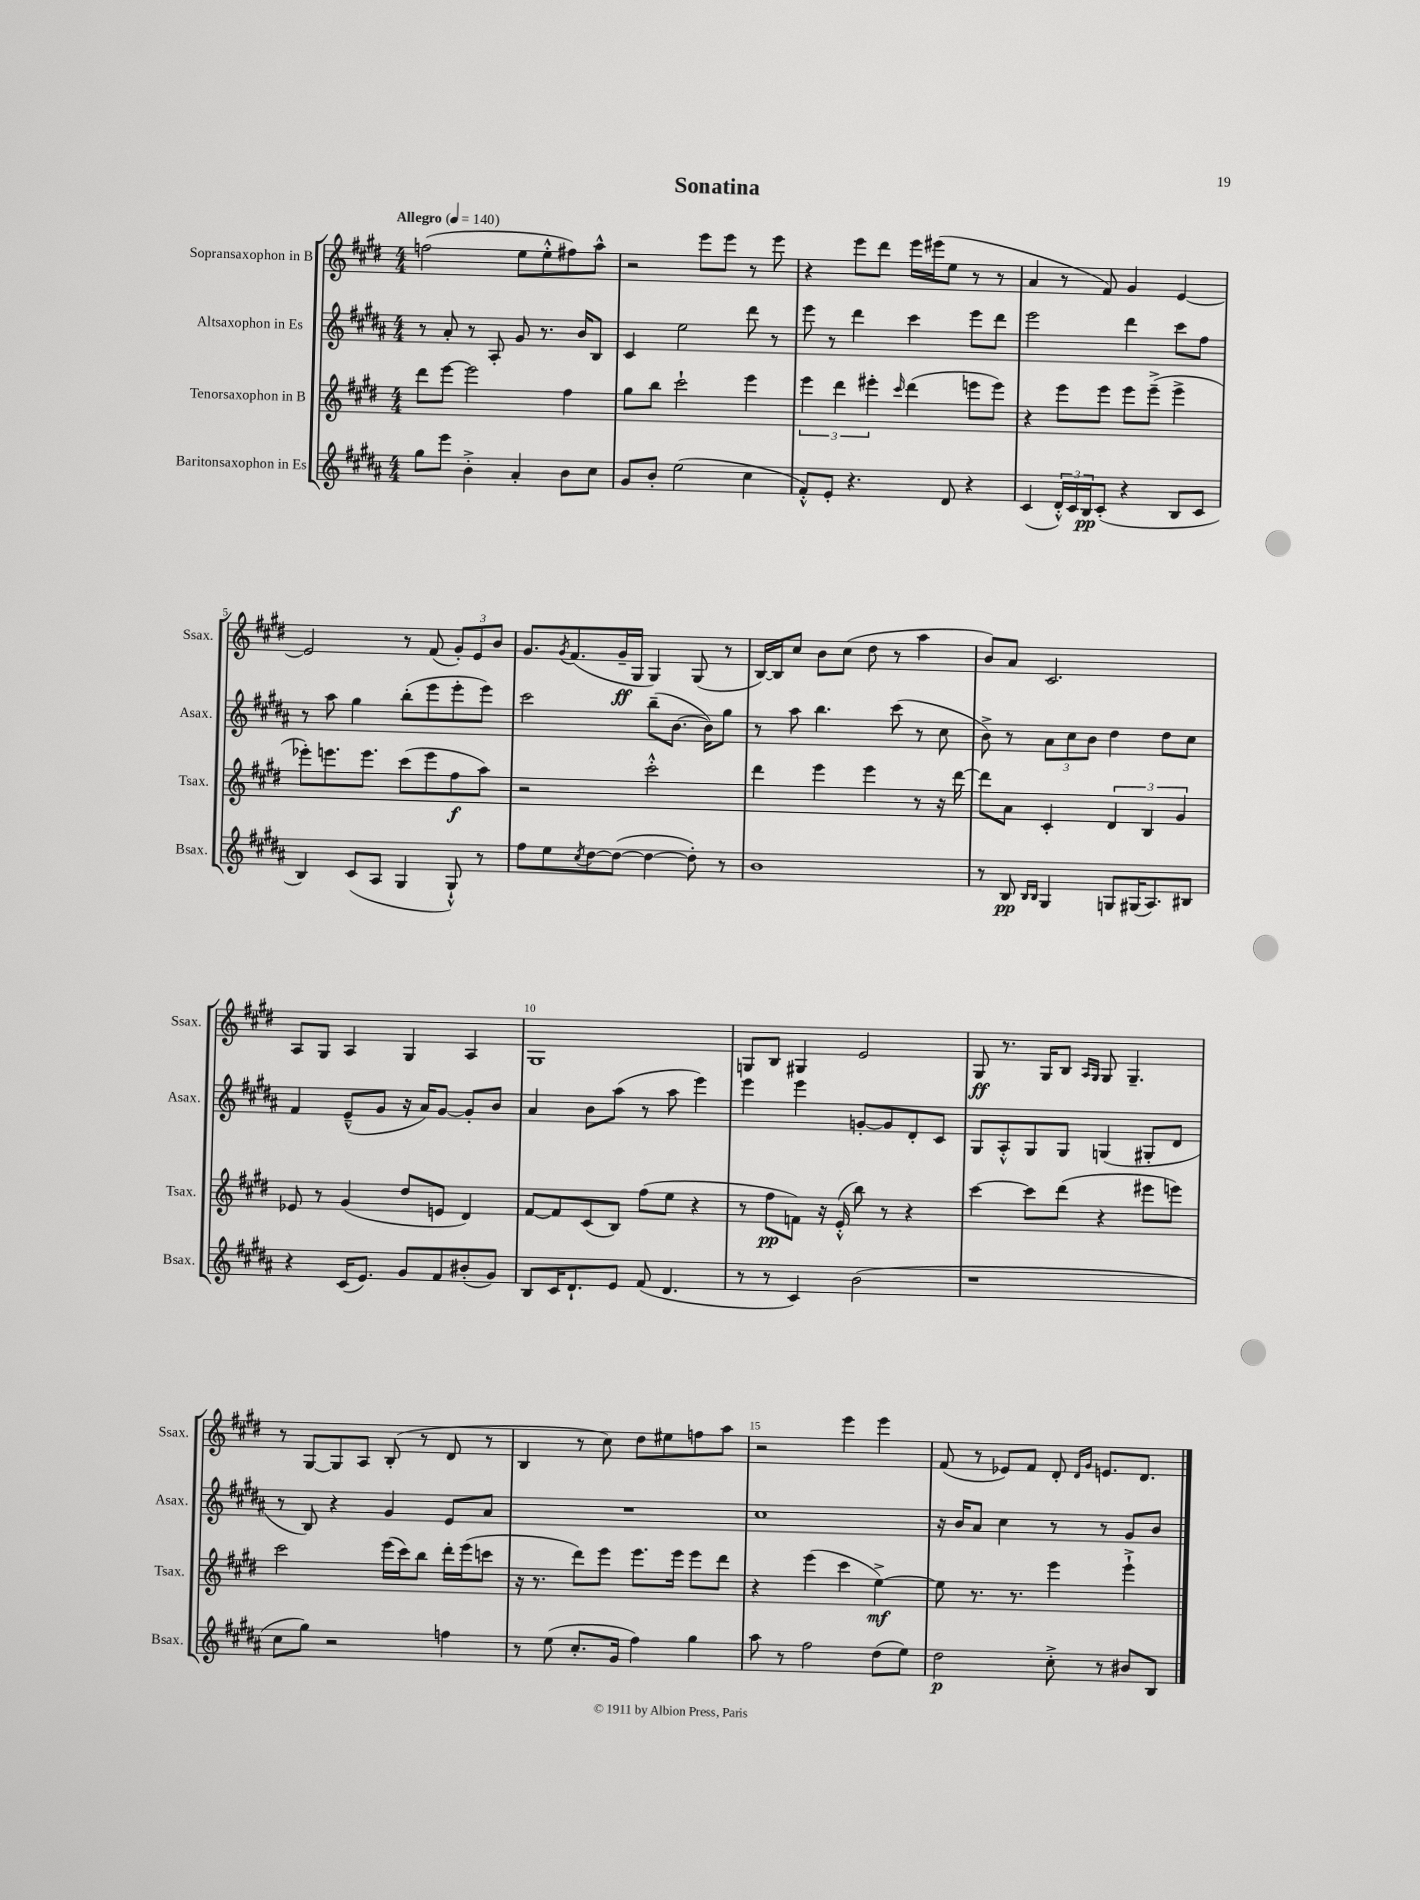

**kern	**dynam	**kern	**dynam	**kern	**kern	**dynam
*part4	*part4	*part3	*part3	*part2	*part1	*part1
*staff4	*staff4	*staff3	*staff3	*staff2	*staff1	*staff1
*I"Baritonsaxophon in Es	*	*I"Tenorsaxophon in B	*	*I"Altsaxophon in Es	*I"Sopransaxophon in B	*
*I'Bsax.	*	*I'Tsax.	*	*I'Asax.	*I'Ssax.	*
*clefG2	*	*clefG2	*	*clefG2	*clefG2	*
*k[f#c#g#d#a#]	*	*k[f#c#g#d#]	*	*k[f#c#g#d#a#]	*k[f#c#g#d#]	*
*M4/4	*	*M4/4	*	*M4/4	*M4/4	*
*MM140	*	*MM140	*	*MM140	*MM140	*
=1	=1	=1	=1	=1	=1	=1
!	!	!	!	!	!LO:TX:a:B:t=Allegro	!
8gg#\L	.	8ddd#\L	.	8r	(2ffn\	.
8eee\J	.	[8eee\J	.	8a#'/	.	.
4b'^\	.	2eee\]	.	8r	.	.
.	.	.	.	8A#'/	.	.
4a#'/	.	.	.	8g#/	8ee\L	.
.	.	.	.	8.r	8ee'^^\	.
8b\L	.	4ff#\	.	.	8ff#X\)	.
.	.	.	.	16b/KL	.	.
8cc#\J	.	.	.	8B/J	8aa^^\J	.
=2	=2	=2	=2	=2	=2	=2
8g#/L	.	8gg#\L	.	4c#/	2r	.
8b'/J	.	8bb\J	.	.	.	.
(2ee\	.	2ccc#`\	.	2ee\	.	.
.	.	.	.	.	8eee\L	.
.	.	.	.	.	8eee\J	.
4cc#\	.	4eee\	.	8ddd#\	8r	.
.	.	.	.	8r	8eee\	.
=3	=3	=3	=3	=3	=3	=3
8f#'^^/L)	.	6eee\	.	8eee\	4r	.
8e'/J	.	.	.	8r	.	.
.	.	6ddd#\	.	.	.	.
4.r	.	.	.	4ddd#\	8eee\L	.
.	.	6eee#X'\	.	.	.	.
.	.	.	.	.	8ddd#\J	.
.	.	16qqccc#/	.	.	.	.
.	.	(4ddd#\	.	4ccc#\	16eee\LL	.
.	.	.	.	.	(16eee#X\J	.
8d#/	.	.	.	.	8ee\J	.
4r	.	8eeen\L	.	8eee\L	8r	.
.	.	8eee\J)	.	8ddd#\J	8r	.
=4	=4	=4	=4	=4	=4	=4
(4c#/	.	4r	.	2eee\	4a/	.
24d#'^^/LL)	.	8eee\L	.	.	8r	.
24c#/	.	.	.	.	.	.
24B/J	pp	.	.	.	.	.
(8c#'/J	.	8eee\J	.	.	8f#/)	.
4r	.	8eee\L	.	4ddd#\	4g#/	.
.	.	(8eee~^\J	.	.	.	.
8B/L	.	4eee^\	.	8ccc#\L	[4e/	.
8c#/J	.	.	.	8ff#\J	.	.
!!LO:LB:g=z
=5	=5	=5	=5	=5	=5	=5
4B/)	.	8eee-X'\L)	.	8r	2e/]	.
.	.	8.eeen\	.	8aa#\	.	.
(8c#/L	.	.	.	4gg#\	.	.
.	.	8.eee\J	.	.	.	.
8A#/J	.	.	.	.	.	.
4G#/	.	(8ccc#\L	.	(8bb'\L	8r	.
.	.	8eee\	.	8eee\	(8f#/	.
8G#`^^/)	.	8ff#\	f	8eee'\	12g#'/L)	.
.	.	.	.	.	12e/	.
8r	.	8aa\J)	.	8eee\J)	.	.
.	.	.	.	.	12b/J	.
=6	=6	=6	=6	=6	=6	=6
8ff#\L	.	2r	.	2ccc#\	8.g#/L	.
8ee\	.	.	.	.	.	.
.	.	.	.	.	8qg#/	.
.	.	.	.	.	(8.f#/	.
8qcc#/	.	.	.	.	.	.
[8dd#\	.	.	.	.	.	.
(8dd#\J_	.	.	.	.	16g#~/L	ff
.	.	.	.	.	16G#/JJ	.
4dd#\_	.	2ccc#'^^\	.	(8bb~\L	4G#/)	.
.	.	.	.	[8.b\J	.	.
8dd#'\])	.	.	.	.	(8G#/	.
.	.	.	.	16b\KL])	.	.
8r	.	.	.	8gg#\J	8r	.
=7	=7	=7	=7	=7	=7	=7
1b	.	4ddd#\	.	8r	[16B/LL)	.
.	.	.	.	.	16B/J]	.
.	.	.	.	8aa#\	8cc#/J	.
.	.	4eee\	.	4.bb\	8b\L	.
.	.	.	.	.	(8cc#\J	.
.	.	4eee\	.	.	8dd#\	.
.	.	.	.	(8ccc#\	8r	.
.	.	8r	.	8r	4aa\	.
.	.	16r	.	8cc#\	.	.
.	.	[16ddd#\	.	.	.	.
=8	=8	=8	=8	=8	=8	=8
8r	.	8ddd#\L]	.	8b^\)	8b/L)	.
8B/	pp	8a\J	.	8r	8a/J	.
16qqB/LL	.	.	.	.	.	.
16qqB/JJ	.	.	.	.	.	.
4G#/	.	4c#'/	.	12a#\L	2.c#/	.
.	.	.	.	12cc#\	.	.
.	.	.	.	12b\J	.	.
8Gn/L	.	6d#/	.	4dd#\	.	.
(16G#X/K	.	.	.	.	.	.
.	.	6B/	.	.	.	.
8.A#/)	.	.	.	.	.	.
.	.	.	.	8dd#\L	.	.
.	.	6g#/	.	.	.	.
8B#X/J	.	.	.	8cc#\J	.	.
!!LO:LB:g=z
=9	=9	=9	=9	=9	=9	=9
4r	.	8e-X/	.	4f#/	8A/L	.
.	.	8r	.	.	8G#/J	.
(16c#/KL	.	(4g#/	.	(8e~^^/L	4A/	.
8.e/J)	.	.	.	.	.	.
.	.	.	.	8g#/J	.	.
8g#/L	.	8dd#/L	.	16r	4G#/	.
.	.	.	.	16a#/KL)	.	.
8f#/	.	8en/J	.	[8g#/J	.	.
(8b#X'/	.	4d#/)	.	8g#'/L]	4A/	.
8g#/J)	.	.	.	8b/J	.	.
=10	=10	=10	=10	=10	=10	=10
8B/L	.	[8f#/L	.	4a#/	1G#	.
16c#/K	.	8f#/]	.	.	.	.
8.d#`/	.	.	.	.	.	.
.	.	(8c#/	.	8b\L	.	.
8e/J	.	8B/J)	.	(8aa#\J	.	.
(8f#/	.	(8ff#\L	.	8r	.	.
4.d#/	.	8ee\J	.	8aa#\	.	.
.	.	4r	.	4eee\)	.	.
=11	=11	=11	=11	=11	=11	=11
8r	.	8r	.	4eee\	8Gn/L	.
8r	.	8ff#\L	pp	.	8B/J	.
4c#/)	.	8fn\J)	.	4eee\	4G#X/	.
.	.	16r	.	.	.	.
.	.	(16e'^^/	.	.	.	.
(2b\	.	8bb\)	.	[8gn'/L	2e/	.
.	.	8r	.	8g/]	.	.
.	.	4r	.	8d#'/	.	.
.	.	.	.	8c#/J	.	.
=12	=12	=12	=12	=12	=12	=12
1r	.	[4ccc#\	.	8G#/L	8G#/	ff
.	.	.	.	8A#'^^/	8.r	.
.	.	8ccc#\L]	.	8G#/	.	.
.	.	.	.	.	16G#/KL	.
.	.	(8ddd#\J	.	8G#/J	8B/J	.
.	.	.	.	.	16qqA/LL	.
.	.	.	.	.	16qqG#/JJ	.
.	.	4r	.	(4Gn/	8G#/	.
.	.	.	.	.	4.G#~/	.
.	.	8eee#X\L	.	8G#X'/L	.	.
.	.	8eeen\J)	.	8d#/J	.	.
!!LO:LB:g=z
=13	=13	=13	=13	=13	=13	=13
8cc#\L	.	2ccc#\	.	8r	8r	.
8gg#\J)	.	.	.	8B/)	[8G#/L	.
2r	.	.	.	4r	8G#/]	.
.	.	.	.	.	8A/J	.
.	.	(16eee\LL	.	4g#/	(8B'/	.
.	.	16ccc#\J)	.	.	.	.
.	.	8bb\J	.	.	8r	.
4ffn\	.	16ddd#'\LL	.	8e/L	8d#/	.
.	.	(16eee\J	.	.	.	.
.	.	8cccn\J	.	8a#/J	8r	.
=14	=14	=14	=14	=14	=14	=14
8r	.	16r	.	1r	4B/	.
.	.	8.r	.	.	.	.
(8ee\	.	.	.	.	.	.
8.cc#'/L	.	8ddd#\L)	.	.	8r	.
.	.	8eee\J	.	.	8cc#\)	.
16g#/Jk	.	.	.	.	.	.
4ff#\)	.	8.eee\L	.	.	8dd#\L	.
.	.	.	.	.	8ee#X\	.
.	.	16eee\Jk	.	.	.	.
4gg#\	.	8eee\L	.	.	8ffn\	.
.	.	8ddd#\J	.	.	8aa\J	.
=15	=15	=15	=15	=15	=15	=15
8aa#\	.	4r	.	1cc#	2r	.
8r	.	.	.	.	.	.
2ff#\	.	(4eee\	.	.	.	.
.	.	4ccc#\	.	.	4eee\	.
(8dd#\L	.	[4ee^\)	mf	.	4eee\	.
8ee\J)	.	.	.	.	.	.
=16	=16	=16	=16	=16	=16	=16
2dd#\	p	8ee\]	.	16r	(8f#/	.
.	.	.	.	16b/KL	.	.
.	.	8.r	.	8a#/J	8r	.
.	.	.	.	4cc#\	8e-X/L)	.
.	.	8.r	.	.	.	.
.	.	.	.	.	8f#/J	.
8cc#'^\	.	4eee\	.	8r	8d#'/	.
.	.	.	.	.	16qqd#/LL	.
.	.	.	.	.	16qqg#/JJ	.
8r	.	.	.	8r	8.en/L	.
8b#X/L	.	4eee`^\	.	8g#/L	.	.
.	.	.	.	.	8.d#/J	.
8B/J	.	.	.	8b/J	.	.
==	==	==	==	==	==	==
*-	*-	*-	*-	*-	*-	*-
